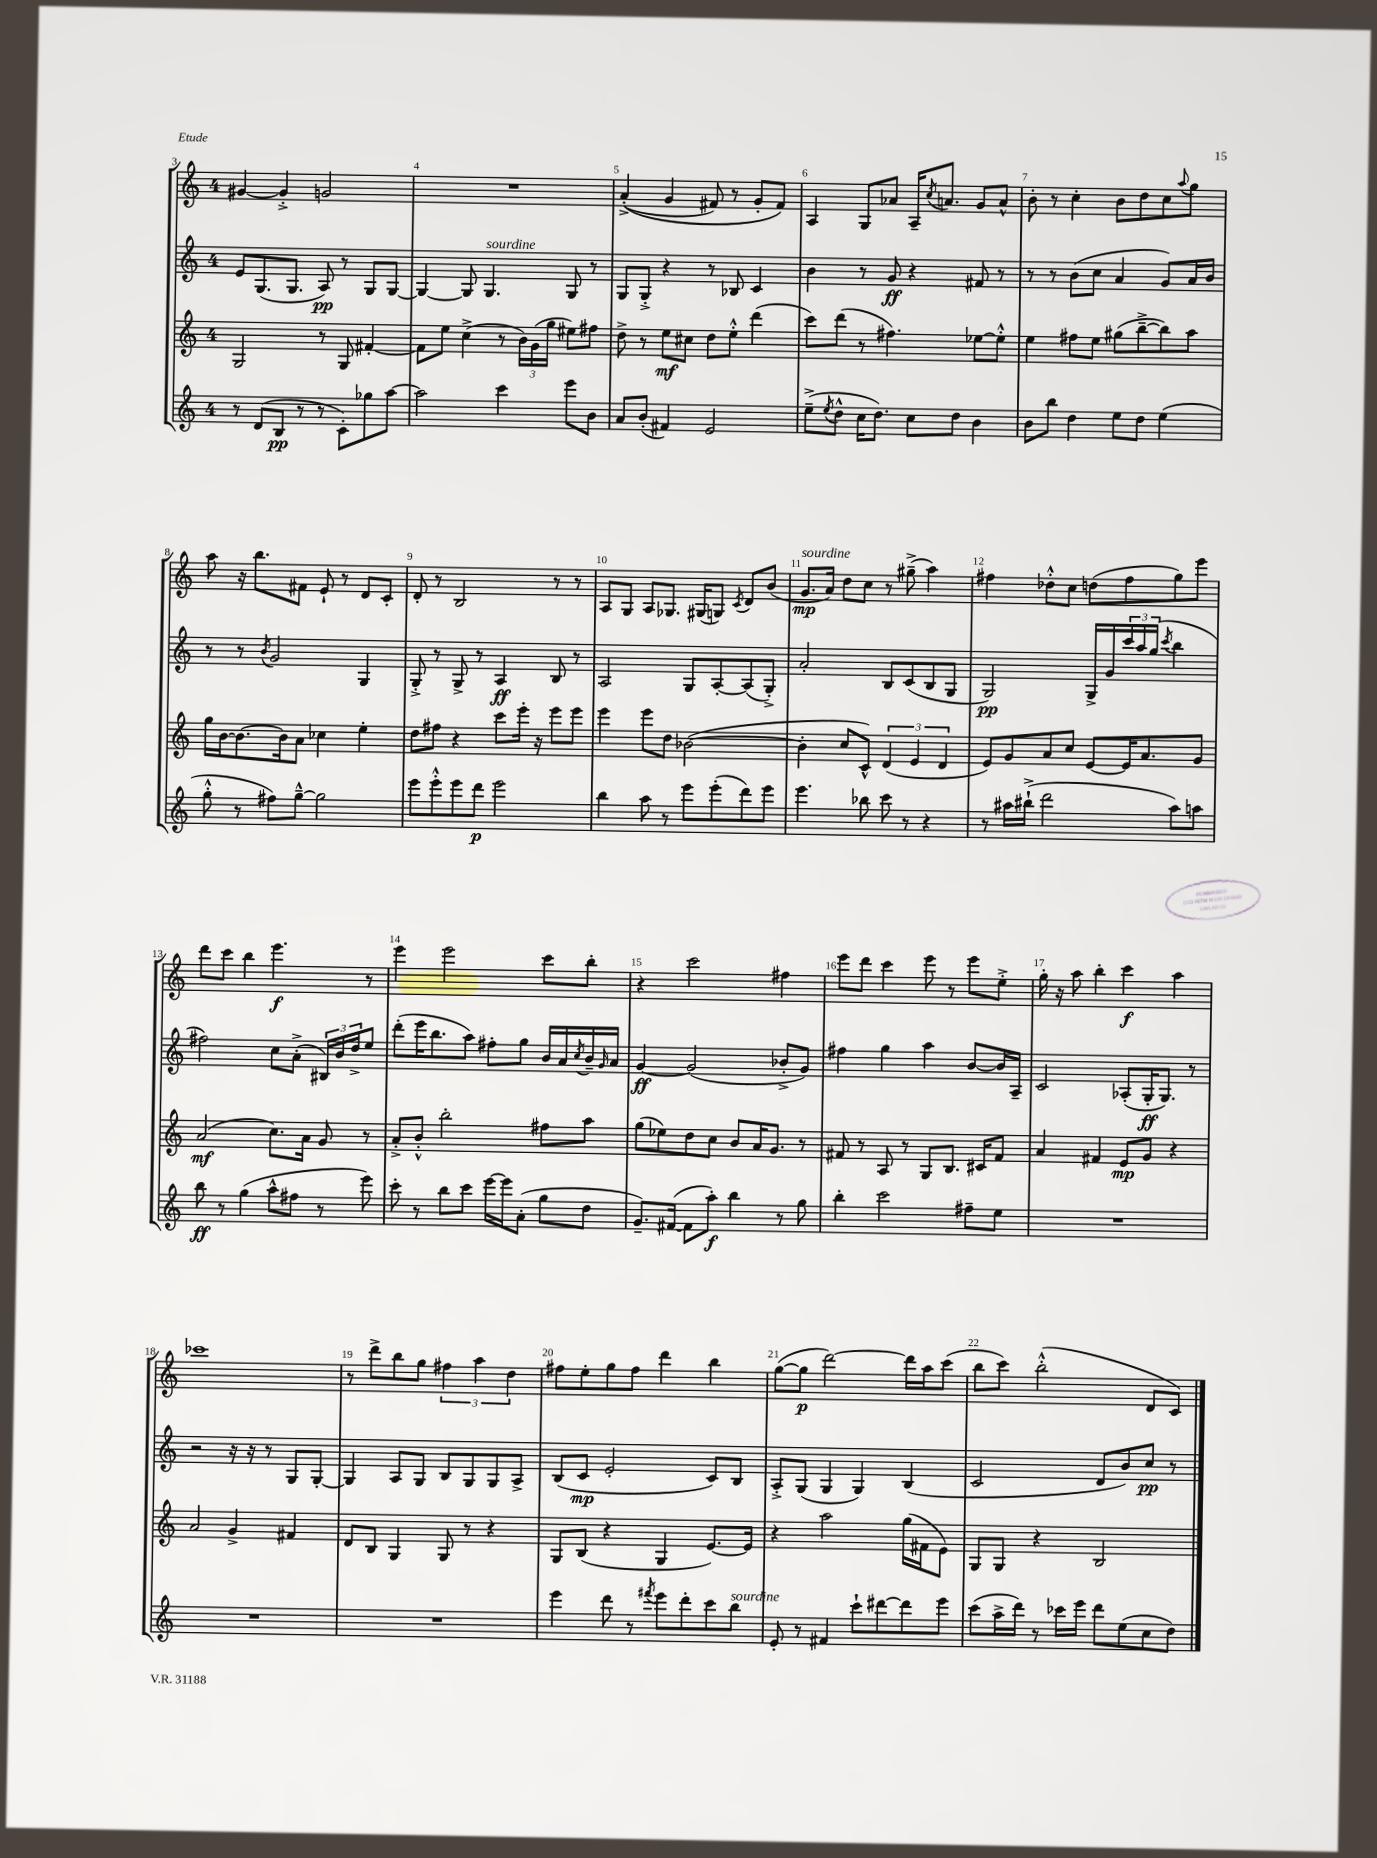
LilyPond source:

<<
\new StaffGroup <<
\new Staff = "s0" {
    \clef treble \key c \major \once \override Staff.TimeSignature.style = #'single-digit \time 4/4
    gis'4~ gis'4-.-> g'2 |
    R1 |
    a'4-.->(\( g'4 fis'8) r8 g'8-. fis'8\) |
    a4 g8 aes'8 a16-- \acciaccatura { c''8 } a'8. g'8 a'8-^ |
    b'8-. r8 c''4-. b'8 d''8 c''8 \appoggiatura { a''8 } g''8 |
    a''8 r16 b''8. fis'8 e'8-! r8 d'8 c'8-. |
    d'8-. r8 b2 r8 r8 |
    a8 g8 a8 ges8. gis16( g8) \acciaccatura { c'8 } d'8 b'8( |
    g'8.\mp^\markup { \italic "sourdine" } a'16) d''8 c''8 r8 gis''8--->( a''4) |
    fis''4 des''8-.-^ c''8 d''8( fis''8 g''8) e'''8 |
    d'''8 c'''8 b''4 e'''4.\f r8 |
    e'''4 e'''2 c'''8 b''8-. |
    r4 c'''2 fis''4 |
    e'''8 d'''8 c'''4 e'''8 r8 e'''8 e''8-.-> |
    g''16-. r16 a''8 b''4-. c'''4\f a''4 |
    ces'''1 |
    r8 d'''8-> b''8 g''8 \tuplet 3/2 { fis''4 a''4 d''4 } |
    fis''8 e''8-. g''8 fis''8 d'''4 b''4 |
    g''8~( g''8\p d'''2~) d'''16 a''16 c'''8( |
    b''8 c'''8) b''2-.-^( d'8 c'8) \bar "|." |
}
\new Staff = "s1" {
    \clef treble \key c \major \once \override Staff.TimeSignature.style = #'single-digit \time 4/4
    e'8 g8.( g8. a8\pp) r8 g8 g8~ |
    g4~ g8 g4.^\markup { \italic "sourdine" } g8 r8 |
    g8 g8-.-> r4 r8 bes8 c'4 |
    b'4 r8 g'8\ff r4 fis'8 r8 |
    r8 r8 b'8( c''8 a'4 g'8) a'16 b'16 |
    r8 r8 \acciaccatura { b'8 } g'2 g4 |
    g8-.-> r8 g8-> r8 a4\ff b8 r8 |
    a2 g8 a8~-. a8( g8-.->) |
    a'2-. b8 c'8( b8 g8 |
    g2\pp) g16-> g'16 \tuplet 3/2 { c'''16 a''16 g''16( } \acciaccatura { c'''8 } b''4 |
    fis''2) c''8 a'8-.->( \tuplet 3/2 { bis16) b'16 d''16-> } e''8 |
    d'''8-.( e'''16 b''8. a''8) fis''8-. g''8 b'16 a'16 \acciaccatura { c''8 } b'16-- \grace { g'16 } a'16 |
    g'4~\ff g'2( bes'8-.-> g'8) |
    fis''4 g''4 a''4 b'8~ b'16 a16-- |
    c'2 aes8-.( g16-.\ff g8.) r8 |
    r2 r16 r16 r8 g8 g8~-. |
    g4 a8 g8 b8 g8 g8 a8-> |
    b8( c'8\mp e'2-. c'8) b8 |
    a8-.-> g8( g4 g4) b4( |
    c'2 d'8 b'8) c''8\pp r8 \bar "|." |
}
\new Staff = "s2" {
    \clef treble \key c \major \once \override Staff.TimeSignature.style = #'single-digit \time 4/4
    g2 r8 g8 fis'4~-. |
    fis'8 e''8 c''4->( r8 \tuplet 3/2 { b'16) g'16( g''16 } eis''8) fis''8 |
    d''8-> r8 e''8\mf cis''8 d''8 e''8-.-^ d'''4( |
    c'''8) d'''8( r8 fis''4.) ees''8~ ees''8-.-^ |
    e''4 fis''8 e''8 gis''8( b''8~---> b''8) a''8 |
    g''16 b'16~ b'8.~ b'16 a'8 ces''4 e''4-. |
    d''8 fis''8 r4 c'''8 e'''16-. r16 e'''8 e'''8 |
    e'''4 e'''8 d''8 bes'2~( |
    bes'4-. c''8 c'8-^) \tuplet 3/2 { d'4( e'4 d'4 } |
    e'8) g'8 a'8 c''8 e'8~ e'16 a'8. g'8 |
    a'2\mf( c''8.) a'16 g'8 r8 |
    a'8-.-> b'8-.-^ b''2-. fis''8 a''8 |
    g''8( ees''8) d''8 c''8 b'8 a'16 g'8. r8 |
    fis'8 r8 a8 r8 g8 b8. cis'16 fis'8 |
    a'4 fis'4 e'8\mp g'8 r4 |
    a'2 g'4-> fis'4 |
    d'8 b8 g4 g8 r8 r4 |
    g8 b8( r4 g4 e'8.~) e'16 |
    r4 a''2 g''16( fis'16 e'8) |
    g8 g8 r4 b2 \bar "|." |
}
\new Staff = "s3" {
    \clef treble \key c \major \once \override Staff.TimeSignature.style = #'single-digit \time 4/4
    r8 d'8( b8\pp r8 r8 c'8-.) ges''8 a''8~ |
    a''2 c'''4 e'''8 b'8 |
    a'8 b'8-.( fis'4) e'2 |
    e''8--->( \acciaccatura { e''8 } d''8-^ c''16 d''8.) c''8 d''8 b'4 |
    b'8 b''8 d''4 e''8 d''8 e''4( |
    g''8-.-^ r8 fis''8) g''8~---^ g''2 |
    e'''8 e'''8-.-^ e'''8 d'''8\p e'''2 |
    b''4 a''8 r8 e'''8 e'''8-.( d'''8) e'''8 |
    e'''4. bes''8 c'''8 r8 r4 |
    r8 ais''16 bis''16-!->( d'''2 ais''8) a''8 |
    b''8\ff r8 g''4( a''8-^ fis''8 r8 e'''8) |
    c'''8-. r8 b''8 c'''8 e'''16~ e'''16 a'8-.( g''8 d''8 |
    g'8.--) fis'16~( fis'8 a''8-.\f) b''4 r8 g''8 |
    b''4-. c'''2 fis''8-- e''8 |
    R1 |
    R1 |
    R1 |
    e'''4 d'''8 r8 \acciaccatura { fis'''8 } e'''8 d'''8-. c'''8 b''8^\markup { \italic "sourdine" } |
    e'8-. r8 fis'4 c'''8-! dis'''8~ dis'''8 e'''8 |
    c'''8( a''16-> d'''16) r8 ces'''16 e'''16 d'''8 e''8( c''8 d''8) \bar "|." |
}
>>
>>
\layout { \context { \Score currentBarNumber = #3 \override BarNumber.break-visibility = ##(#f #t #t) barNumberVisibility = #all-bar-numbers-visible } }
